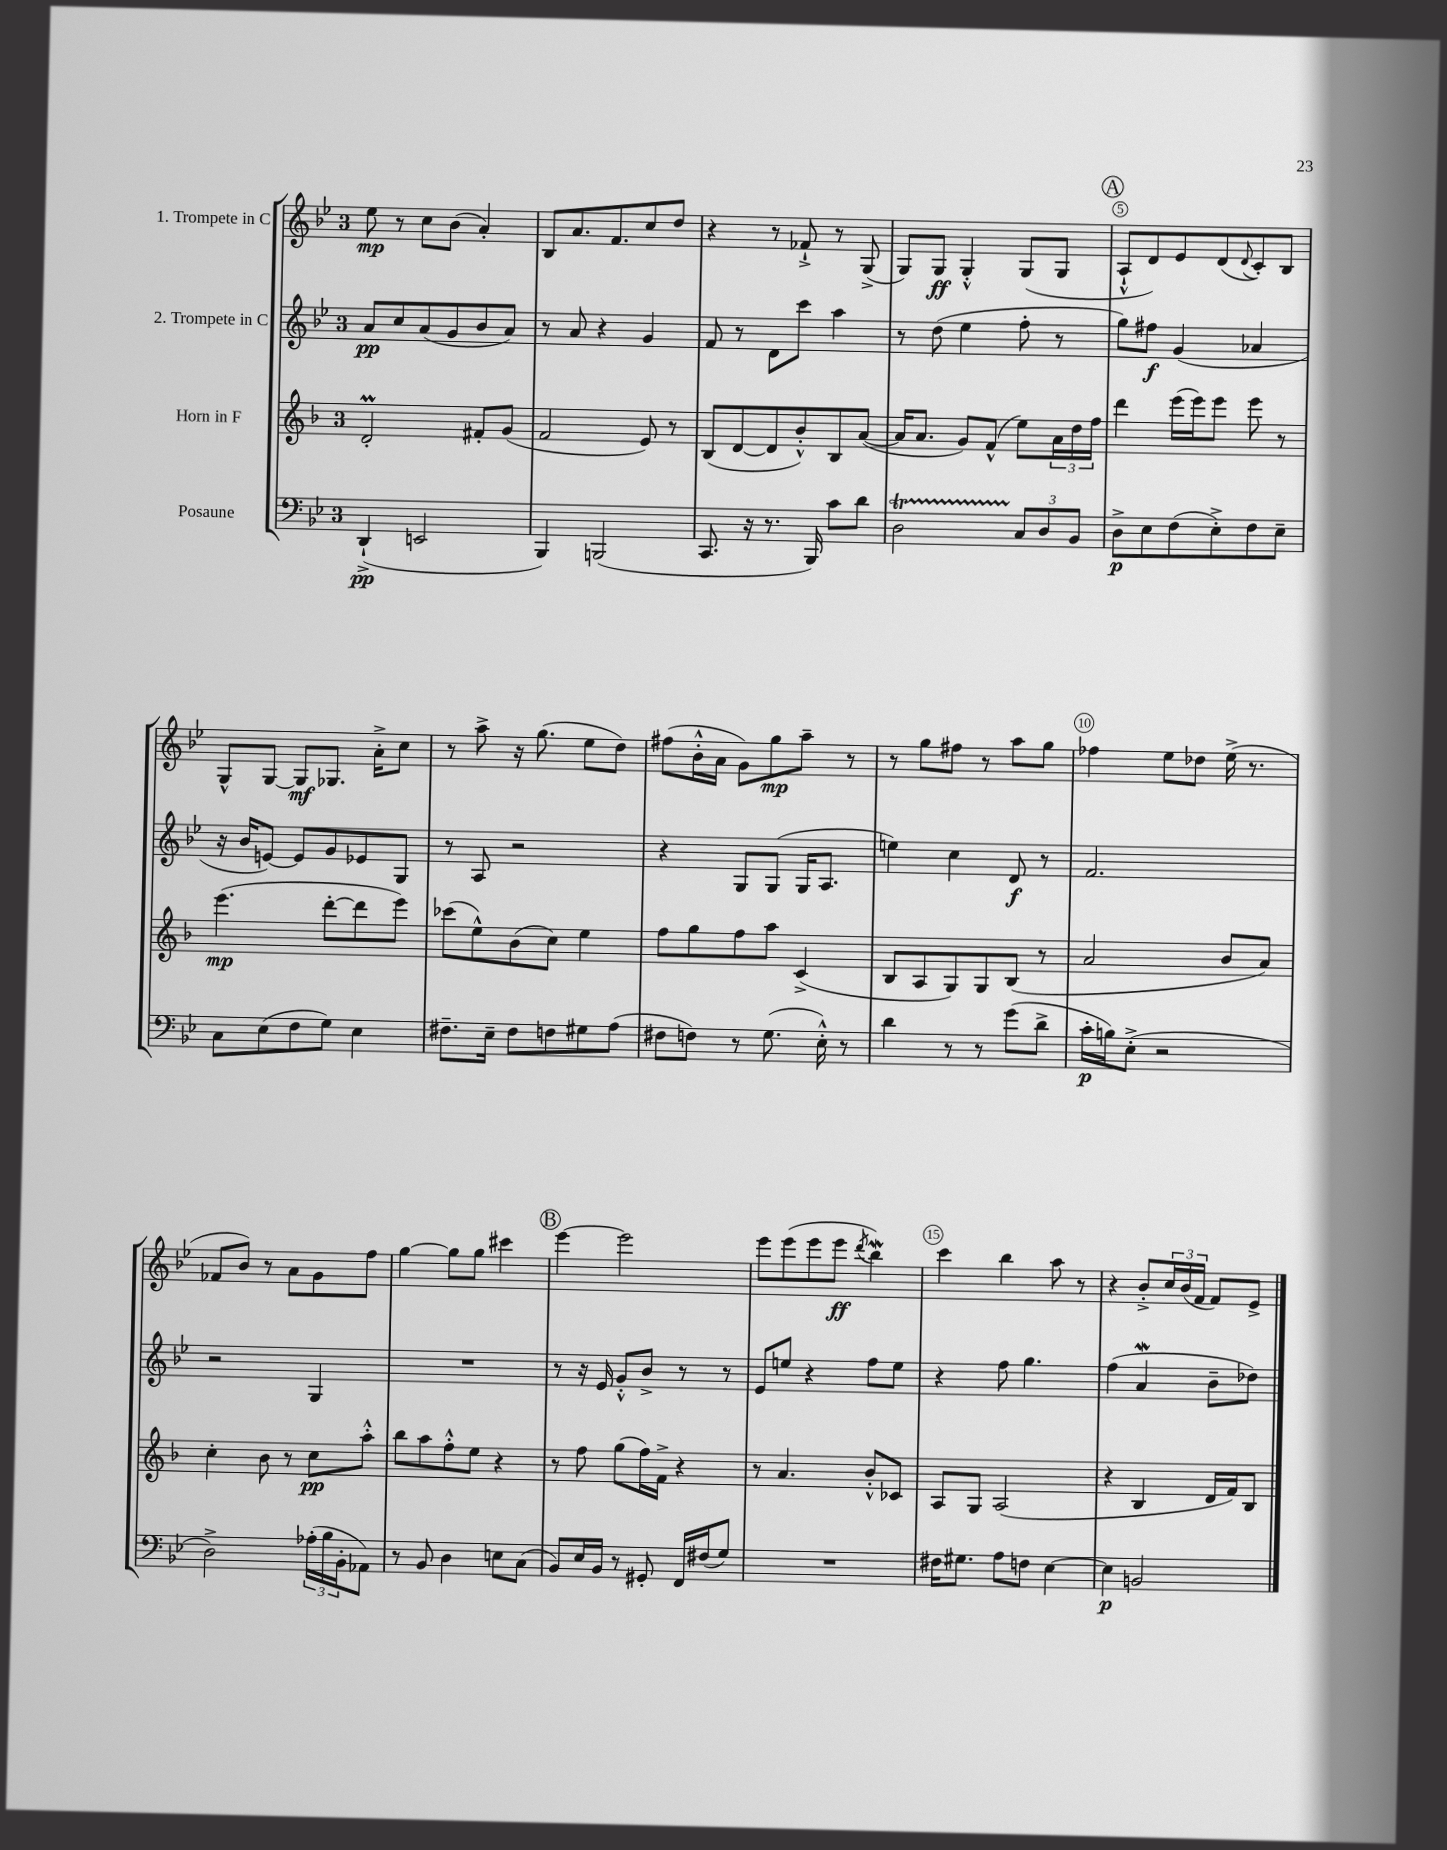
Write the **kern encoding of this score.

**kern	**kern	**kern	**kern
*staff4	*staff3	*staff2	*staff1
*clefF4	*clefG2	*clefG2	*clefG2
*k[b-e-]	*k[b-]	*k[b-e-]	*k[b-e-]
*M3/4	*M3/4	*M3/4	*M3/4
(4DD`^	2d'	8a	8ee-
.	.	8cc	8r
2EE	.	(8a	8cc
.	.	8g	(8b-
.	8f#'	8b-	4a')
.	(8g	8a)	.
=	=	=	=
4BBB-)	2f	8r	8B-
.	.	8a	8.a
(2BBB	.	4r	.
.	.	.	8.f
.	8e)	4g	8cc
.	8r	.	8dd
=	=	=	=
8.CC	(8B-	8f	4r
.	[8d	8r	.
16r	.	.	.
8.r	8d]	8d	8r
.	8b-'^^)	8ccc	8f-`^
16BBB-)	.	.	.
8c	8B-	4aa	8r
8d	([8a	.	(8G^
=	=	=	=
2D	16a]	8r	8G)
.	8.a	.	.
.	.	(8dd	8G
.	8g)	4ee-	4G'^^
.	(8f^^	.	.
12C	8ee)	8ff'	(8G
12D	.	.	.
.	24a	8r	8G
12BB-	24dd	.	.
.	24ff	.	.
=	=	=	=
8D^	4ddd	8gg)	8A`^^
8E-	.	8ff#	8d)
(8F	(16eee	(4g	8e-
.	16eee)	.	.
8E-'^)	8eee	.	(8d
.	.	.	8qqd
8F	8eee	4a-	8c')
8E-~	8r	.	8B-
=	=	=	=
8C	(4.eee	16r	8G^^
.	.	16b-	.
(8E-	.	[8e)	[8G
8F	.	8e]	8G]
8G)	[8ddd'	8g	8.G-
4E-	8ddd]	8e-	.
.	.	.	16a'^
.	8eee)	8G	8cc
=	=	=	=
8.F#~	(8ccc-	8r	8r
.	8ee^^)	8A	8aa^
16E-~	.	.	.
8F#	(8b-	2r	16r
.	.	.	(8.gg
8F	8cc)	.	.
8G#	4ee	.	8ee-
(8A	.	.	8dd)
=	=	=	=
8F#	8ff	4r	(8ff#
8F)	8gg	.	16b-'^^
.	.	.	16a
8r	8ff	8G	8g)
(8.G	8aa	(8G	8gg
.	(4c^	16G	8aa~
16E-'^^)	.	8.A	.
8r	.	.	8r
=	=	=	=
4d	8B-	4ee)	8r
.	8A	.	8gg
8r	8G)	4cc	8ff#
8r	8G	.	8r
(8g	(8B-	8d	8aa
8d^	8r	8r	8gg
=	=	=	=
16c'	2a	2.f	4ff-
16B)	.	.	.
(8E-'^	.	.	.
2r	.	.	8ee-
.	.	.	8dd-
.	8b-	.	(16ee-^
.	.	.	8.r
.	8a)	.	.
=	=	=	=
2D^)	4cc'	2r	8f-
.	.	.	8b-)
.	8b-	.	8r
.	8r	.	8a
(24A-'	8cc	4G	8g
24B-	.	.	.
24BB-'	.	.	.
8AA-)	8aa'^^	.	8ff
=	=	=	=
8r	8bb-	2.r	[4gg
8BB-	8aa	.	.
4D	8ff'^^	.	8gg]
.	8ee	.	8gg
8E	4r	.	4ccc#
(8C	.	.	.
=	=	=	=
8BB-)	8r	8r	[4eee-
16E-	8ff	16r	.
16BB-	.	16e-	.
8r	(8gg	8g'^^	2eee-]
8GG#'	16ff)	8b-^	.
.	16f^	.	.
16FF	4r	8r	.
(16F#	.	.	.
8G)	.	8r	.
=	=	=	=
2.r	8r	8e-	8eee-
.	4.a	8ee	(8eee-
.	.	4r	8eee-
.	.	.	8eee-
.	.	.	8qddd
.	8b-'^^	8ff	4bb-)
.	8c-	8ee	.
=	=	=	=
16F#	8A	4r	4ccc
8.G#	.	.	.
.	8G	.	.
8A	(2A	8ff	4bb-
8F	.	4.gg	.
[4E-	.	.	8aa
.	.	.	8r
=	=	=	=
4E-]	4r	(4ff	4r
2BB	4B-	4a	8b-'^
.	.	.	24cc
.	.	.	(24b-
.	.	.	24f
.	16d	8b-~	8f)
.	16f)	.	.
.	8B-	8dd-)	8e-^
==	==	==	==
*-	*-	*-	*-
